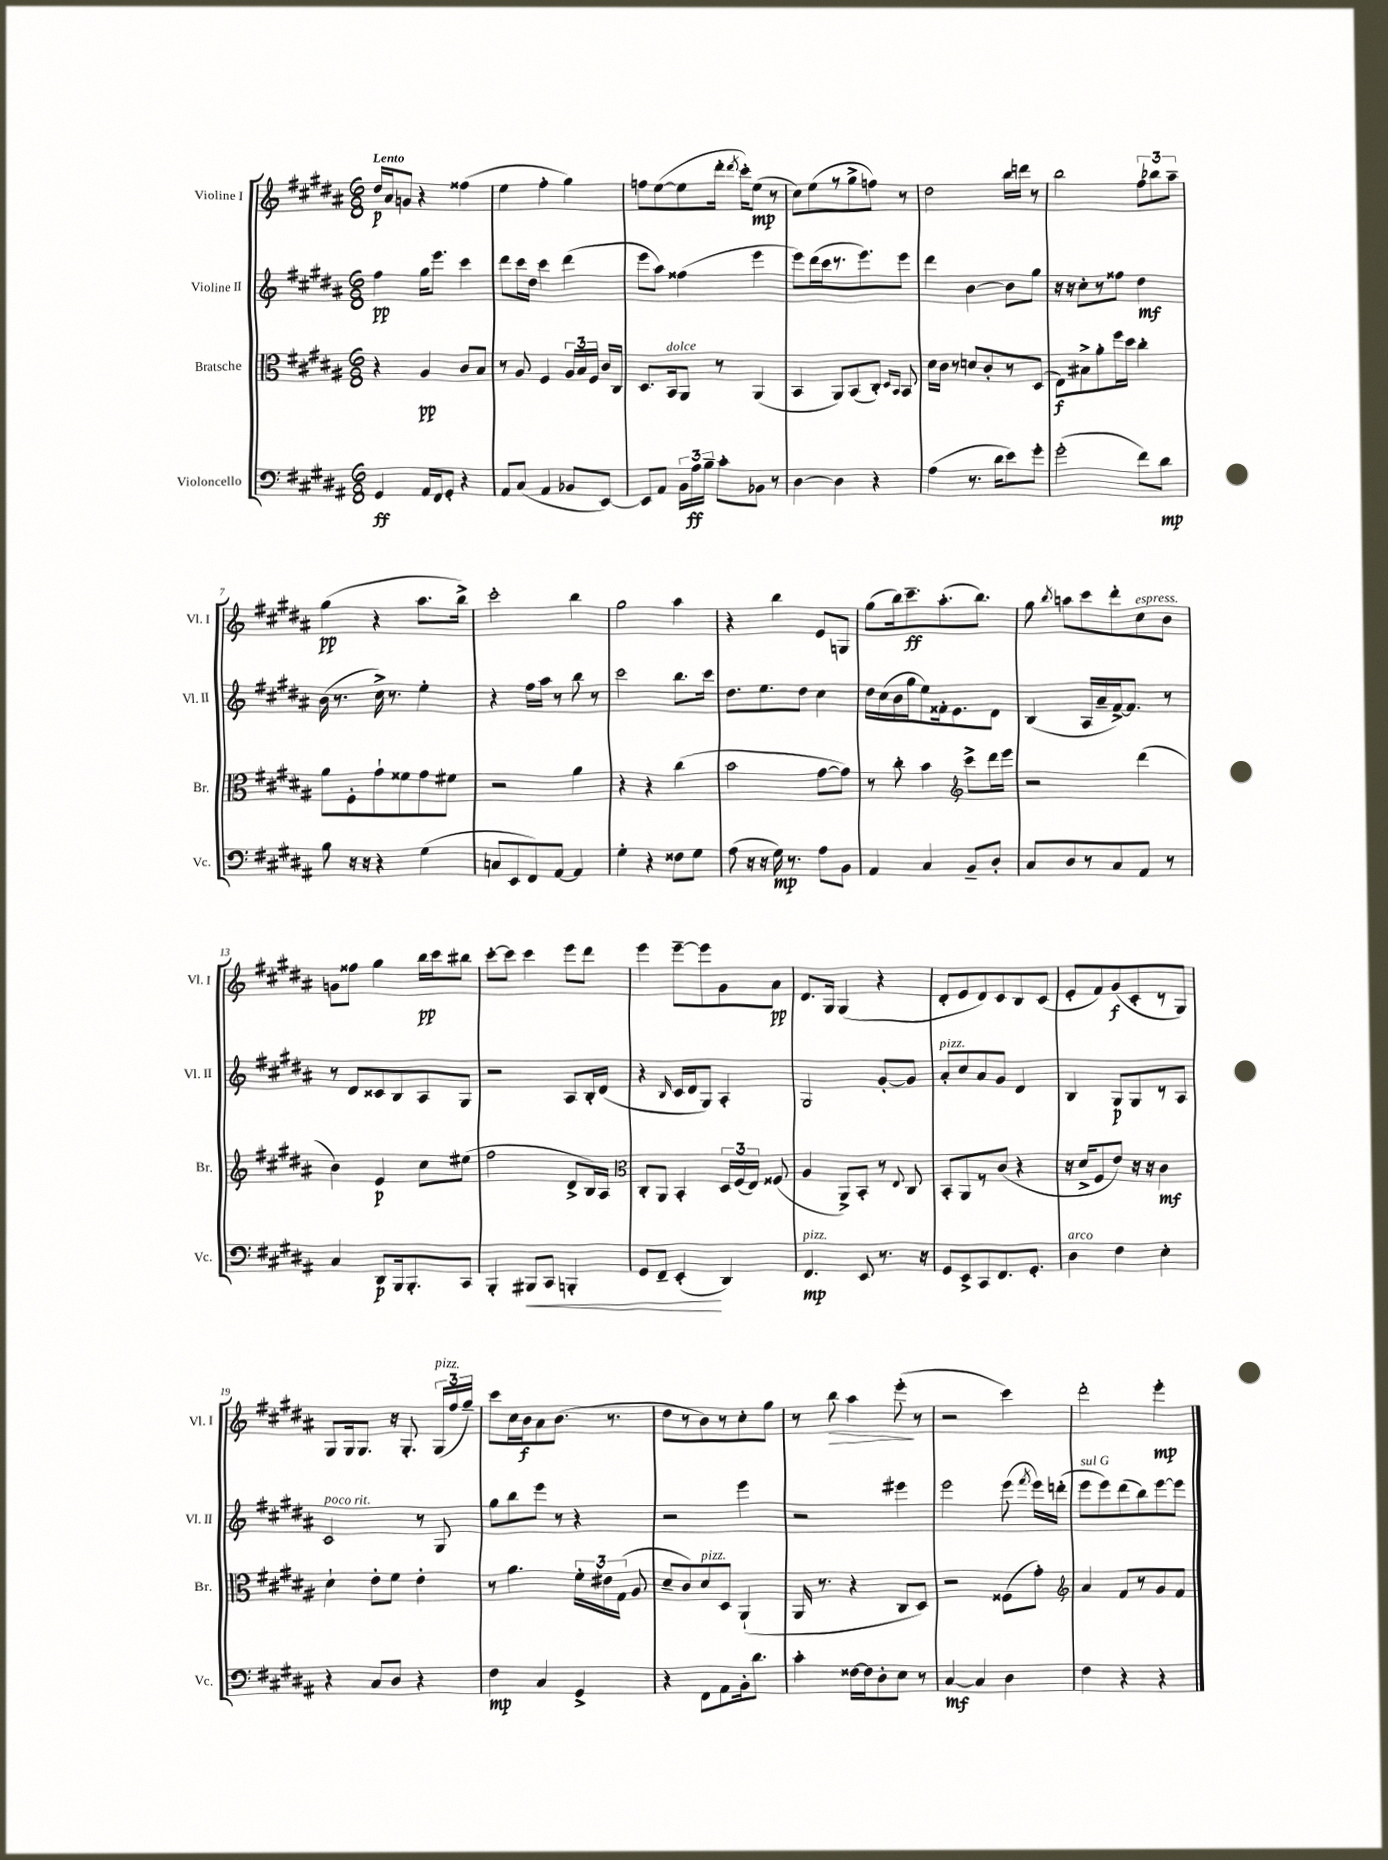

**kern	**kern	**kern	**kern
*staff4	*staff3	*staff2	*staff1
*clefF4	*clefC3	*clefG2	*clefG2
*k[f#c#g#d#a#]	*k[f#c#g#d#a#]	*k[f#c#g#d#a#]	*k[f#c#g#d#a#]
*M6/8	*M6/8	*M6/8	*M6/8
4GG#/	4r	4ff#\	16dd#/LL
.	.	.	16a#/J
.	.	.	8g/J
16AA#/LL	4A#/	16gg#\LK	4r
16FF#/J	.	8.eee\J	.
8GG#'/J	.	.	.
4r	8c#/L	4ccc#\	(4ff##\
.	8B/J	.	.
=	=	=	=
8AA#/L	8r	8ddd#\L	4ee\
(8C#/J	8A#/	16ccc#\L	.
.	.	16dd#\JJ	.
4AA#/	4F#/	4ccc#\	4ff#'\
8BB-/L	24A#/LL	(4ddd#\	4gg#\)
.	24B/	.	.
.	24F#/JJ	.	.
[8EE/J)	16c#/LL	.	.
.	16C#/JJ	.	.
=	=	=	=
8EE/]L	8.D#/L	8eee\L	8ff\L
8AA#/J	.	8aa#\J)	([8ee\
.	16BB/k	.	.
24BB\LL	8AA#/J	(4ff##\	8ee\]
24A#\	.	.	.
24B~\JJ	.	.	.
8c#'\L	8r	.	16ddd#'\Jk
.	.	.	8qddd#/
.	.	.	16ccc#'\LK)
8BB-\J	(4AA#/	4eee\	(8ee\J
8r	.	.	8r
=	=	=	=
[4D#\	4BB/	8eee\L)	8cc#\L)
.	.	(16ddd#\L	(8ee\
.	.	16ccc#\J	.
4D#\]	8AA#/L)	8.r	8r
.	(8BB/	.	8gg#^\
.	.	8.eee\)	.
4r	8C#'/J)	.	8ff\J)
.	16qqD#/LL	.	.
.	16qqBB/JJ	.	.
.	8BB/	8eee\J	8r
=	=	=	=
(4A#\	16d#\LL	4ddd#\	2dd#\
.	16c#\JJ	.	.
.	8r	.	.
8.r	8d/L	[4b\	.
.	8c#'/	.	.
16d#\LK	.	.	.
8e\)	8r	8b\]L	16bb\LL
.	.	.	16ddd\JJ
8g#'\J	(8D#/J	8gg#\J	8r
=	=	=	=
(2g#'\	8E\L)	16r	2bb\
.	.	16r	.
.	8B#^\	8cc#'\L	.
.	8a#'\	8r	.
.	16ff#\L	8ff##\J	.
.	16dd#\JJ	.	.
8f#\L)	4cc#'\	4dd#\	12ff#\L
.	.	.	12bb-\
8d#\J	.	.	.
.	.	.	12aa#~\J
=	=	=	=
8B\	8a#\L	(16b\	(4gg#\
.	.	8.r	.
16r	8F#'\	.	.
16r	.	.	.
4r	8g#`\	16cc#^\)	4r
.	.	8.r	.
.	8f##\	.	.
(4G#\	8g#\	4ee'\	8.aa#\L
.	8f#\J	.	.
.	.	.	16bb^\Jk)
=	=	=	=
8C/L	2r	4r	2ccc#'\
8EE/	.	.	.
8FF#/)	.	16ff#\LL	.
.	.	16aa#\JJ	.
[8AA#/J	.	8r	.
4AA#/]	4a#\	8bb\	4bb\
.	.	8r	.
=	=	=	=
4G#'\	4r	2ccc#\	2gg#\
4r	4r	.	.
8F##\L	(4cc#\	8.bb\L	4aa#\
8G#\J	.	.	.
.	.	16ccc#\Jk	.
=	=	=	=
(8A#\	2b\	8.dd#\L	4r
16r	.	.	.
16r	.	8.ee\	.
16G#\)	.	.	4bb\
8.r	.	.	.
.	.	8dd#\J	.
8A#\L	[8g#\L	4cc#\	8e/L
8BB\J	8g#\]J)	.	8G/J
=	=	=	=
4AA#/	8r	16dd#\LL	(8gg#\L
.	.	(16cc#\	.
.	8cc#'\	16b\	16bb\k)
.	.	16gg#\J	8.ccc#~\
4C#/	4b\	8ee\)	.
.	.	16f##'\k	(8.aa#'\
.	.	8.e\	.
*	*clefG2	*	*
8BB~/L	8ccc#^\L	.	.
.	.	.	8.bb\J)
8D#'/J	16ddd#\L	8d#\J	.
.	16eee\JJ	.	.
=	=	=	=
8C#/L	2r	(4B/	8gg#\
.	.	.	8qbb/
8D#/	.	.	8aa\L
8r	.	16A#/LL	8ccc#\
.	.	16a#~/	.
8C#/	.	[16f#^/J)	8ddd#'\
.	.	8.f#/]J	.
8AA#/J	(4ddd#\	.	8cc#\
8r	.	8r	8b\J
=	=	=	=
4C#/	4b\)	8r	8g\L
.	.	8d#/L	8ff##\J
8DD#/L	4e/	8c##/	4gg#\
16BBB/k	.	8B/	.
8.BBB'/	.	.	.
.	8cc#\L	8A#/	16bb\LL
.	.	.	16ccc#\J
8CC#/J	(8ee#\J	8G#/J	8bb#\J
=	=	=	=
4BBB'/	2ff#\	2r	[8ccc#'\L
.	.	.	8ccc#\]J
8BBB#/L	.	.	4ccc#\
8CC#/J	.	.	.
4BBB'/	8d#^/L	8A#/L	8eee\L
.	16B/L)	16B'/L	8ddd#\J
.	16A#/JJ	(16d#/JJ	.
=	=	=	=
*	*clefC3	*	*
8GG#/L	8C#'/L	4r	4eee\
8FF#~/J	8AA#/J	.	.
.	.	16qqB/	.
(4EE'/	4BB'/	16c#/LL	[8eee~\L
.	.	16d#/J	.
.	.	8G#/J)	8eee\]
4DD#/)	24D#/LL	4A#'/	8g#\
.	(24F#/	.	.
.	24E/JJ)	.	.
.	(8F##/	.	8a#\J
=	=	=	=
4.FF#/	4A#/	2G#/	8.d#/L
.	.	.	16G#/Jk
.	8AA#^/L)	.	(4G#/
8EE/	8BB'/J	.	.
8.r	8r	[8g#'/L	4r
.	8qqE/	.	.
.	8C#/	8g#/]J	.
16r	.	.	.
=	=	=	=
8GG#/L	8BB'/L	8a#'/L	8d#'/L
8EE^/	8AA#/	8cc#/	8e/
8CC#/	8r	8a#/	8d#/)
8.FF#/	(8c#/J	8g#/J	8c#/
.	4r	4d#/	8B/
8.GG#'/J	.	.	.
.	.	.	(8c#/J
=	=	=	=
4D#\	16r	4B/	8e'/L
.	16d#^/LK	.	.
.	8F#/	.	8f#/)
4F#\	8e/J)	8G#/L	(8g#/
.	16r	8G#/	8c#'/
.	16r	.	.
4E'\	4c#\	8r	8r
.	.	8A#/J	8G#/J)
=	=	=	=
4r	4d#`\	2c#/	8G#/L
.	.	.	16G#/k
.	.	.	8.G#/J
8C#/L	8e'\L	.	.
8D#/J	8f#\J	.	16r
.	.	.	8.G#'/
4r	4e'\	8r	.
.	.	8G#/	(24G#/LL
.	.	.	24ff#/
.	.	.	24gg#~/JJ)
=	=	=	=
4F#\	8r	8gg#\L	8ccc#\L
.	4.a#\	8bb\	16cc#\L
.	.	.	16b\J
4C#/	.	8eee\J	8a#\
.	.	8r	(8.b\J
4GG#^/	24f#'\LL	4r	.
.	24e#\	.	.
.	.	.	8.r
.	(24G#\JJ	.	.
.	8A#/	.	.
=	=	=	=
4r	8d#~/L	2r	8dd#\L
.	8c#/)	.	8r
8FF#\L	8d#/	.	8b\)
8AA#\	8D#/J	.	8r
16BB'\k	(4AA#`/	4eee\	8cc#'\
8.d#\J	.	.	.
.	.	.	8gg#\J
=	=	=	=
4c#'\	16AA#/	2r	8r
.	8.r	.	.
.	.	.	8bb\
[16F##\LL	4r	.	4aa#\
16F##\]J	.	.	.
8D#'\	.	.	.
8E\J	8C#/L	4eee#\	(8eee'\
8r	8D#/J)	.	8r
=	=	=	=
[4C#/	2r	2eee\	2r
4C#/]	.	.	.
4D#\	(8F##\L	(8eee\	4ccc#\)
.	.	8qfff#/	.
.	8g#'\J)	16eee\LL)	.
.	.	(16ddd'\JJ	.
=	=	=	=
*	*clefG2	*	*
4F#\	4a#/	8eee\L	2ddd#'\
.	.	8eee\)	.
4r	8f#/L	(8ddd#\	.
.	8r	8bb\)	.
4r	8g#/	[8eee\	4eee'\
.	8f#/J	8eee\]J	.
==	==	==	==
*-	*-	*-	*-
